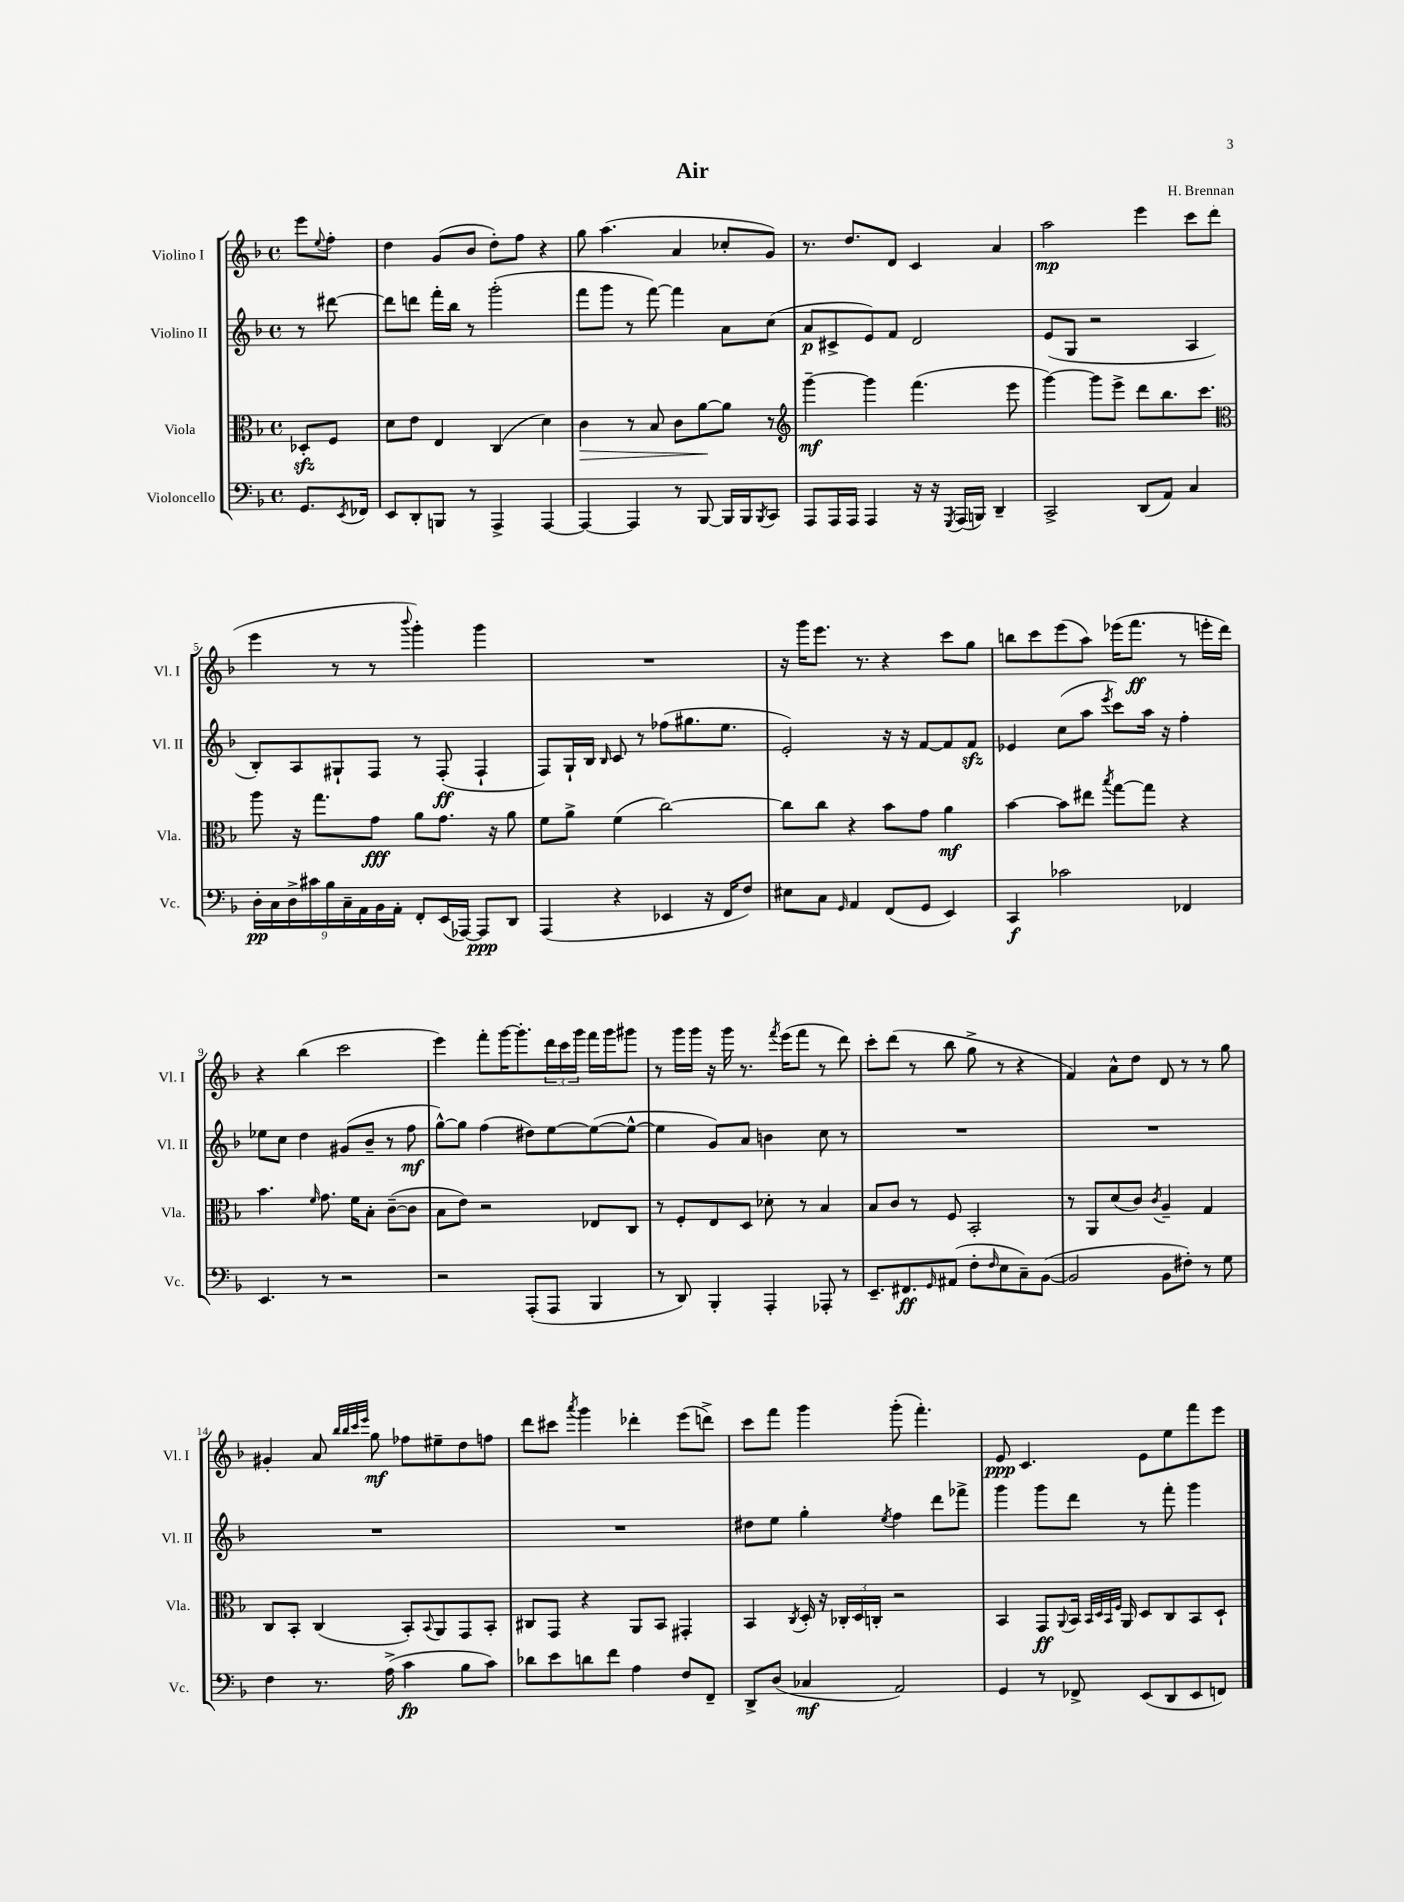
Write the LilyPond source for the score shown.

\header { title = "Air" composer = "H. Brennan" }
<<
\new StaffGroup <<
\new Staff = "s0" \with { instrumentName = "Violino I" shortInstrumentName = "Vl. I" } {
    \clef treble \key f \major \defaultTimeSignature \time 4/4 \partial 4
    e'''8 \appoggiatura { e''8 } f''8-. |
    d''4 g'8( bes'8 d''8-.) f''8 r4 |
    g''8 a''4.( a'4 ces''8-. g'8) |
    r8. d''8. d'8 c'4 a'4 |
    a''2\mp e'''4 c'''8 d'''8( |
    e'''4 r8 r8 \appoggiatura { bes'''8 } g'''4-.) g'''4 |
    R1 |
    r16 g'''16 e'''8. r8. r4 c'''8 g''8 |
    b''8 c'''8 e'''8( a''8) ees'''16( f'''8.\ff r8 e'''16-. d'''16) |
    r4 bes''4( c'''2 |
    e'''4) f'''8-. g'''16~ g'''8.-. \tuplet 3/2 { d'''16 c'''16 g'''16 } f'''16 g'''16 gis'''8 |
    r8 g'''16 g'''16 r16 g'''16 r8. \acciaccatura { f'''8 } e'''16( f'''8 r8 d'''8) |
    c'''8-. d'''8( r8 bes''8 g''8-> r8 r4 |
    f'4) a'8-^ d''8 d'8 r8 r8 g''8 |
    gis'4-. a'8 \grace { bes''32 bes''32 c'''32 e'''32 } g''8\mf fes''8 eis''8-- d''8 f''8 |
    d'''8 cis'''8 \acciaccatura { a'''8 } g'''4 des'''4-. e'''8( d'''8->) |
    c'''8 f'''8 g'''4 g'''8-.( f'''4.-.) |
    e'8\ppp c'4. e'8 e''8 f'''8 e'''8 \bar "|." |
}
\new Staff = "s1" \with { instrumentName = "Violino II" shortInstrumentName = "Vl. II" } {
    \clef treble \key f \major \defaultTimeSignature \time 4/4 \partial 4
    r8 dis'''8~ |
    dis'''8 d'''8 f'''16-. bes''16 r8 g'''2-.( |
    f'''8 g'''8 r8 f'''8~) f'''4 a'8 c''8( |
    a'8\p cis'8-> e'8) f'8 d'2 |
    e'8( g8 r2 a4 |
    bes8-.) a8 gis8-! f8 r8 f8-.\ff( f4-! |
    f8) g16-! bes16 \grace { bes16 } c'8 r8 fes''8( gis''8. e''8. |
    e'2-.) r16 r16 f'8~ f'8 f'8\sfz |
    ees'4 c''8( a''8 \acciaccatura { e'''8 } c'''8) a''16 r16 f''4-. |
    ees''8 c''8 d''4 gis'8( bes'8-- r8 f''8\mf |
    g''8~-^) g''8 f''4( dis''8) e''8~ e''8~( e''8~-^ |
    e''4 g'8) a'8 b'4 c''8 r8 |
    R1 |
    R1 |
    R1 |
    R1 |
    dis''8 e''8 g''4-. \acciaccatura { e''8 } f''4 d'''8 fes'''8-> |
    g'''4 g'''8 d'''8 r8 f'''8-. g'''4 \bar "|." |
}
\new Staff = "s2" \with { instrumentName = "Viola" shortInstrumentName = "Vla." } {
    \clef alto \key f \major \defaultTimeSignature \time 4/4 \partial 4
    des8-.\sfz f8 |
    d'8 e'8 e4 c4( d'4) |
    c'4\> r8 bes8 c'8 a'8~\! a'8 r8 |
    \clef treble g'''4~--\mf g'''4 f'''4.( e'''8 |
    g'''4~) g'''8 e'''8-> d'''8 bes''8. c'''8. |
    \clef alto a''8 r16 g''8. g'8\fff a'8 g'8. r16 a'8 |
    f'8 a'8-> f'4( c''2~) |
    c''8 c''8 r4 bes'8 g'8 a'4\mf |
    bes'4~ bes'8 eis''8 \acciaccatura { bes''8 } g''8~ g''8 r4 |
    bes'4. \grace { f'16 } g'8. f'16 bes8-. c'8~--( c'8 |
    bes8 e'8) r2 ees8 c8 |
    r8 f8-. e8 d8 des'8-. r8 bes4 |
    bes8 c'8 r8 f8 bes,2-. |
    r8 a,8 d'8( c'8) \acciaccatura { c'8 } a4-- g4 |
    c8 bes,8-. c4( bes,8-.) \appoggiatura { bes,8 } a,8 g,8 bes,8-. |
    cis8 g,8 r4 a,8 bes,8 gis,4-. |
    bes,4 \acciaccatura { c8 } d16-. r16 \tuplet 3/2 { ces16-. d16 c16-. } r2 |
    bes,4 g,8\ff \appoggiatura { a,8 } bes,16 \grace { bes,32 d32 bes,32 f32 } a,16 d8 c8 bes,8 d8-! \bar "|." |
}
\new Staff = "s3" \with { instrumentName = "Violoncello" shortInstrumentName = "Vc." } {
    \clef bass \key f \major \defaultTimeSignature \time 4/4 \partial 4
    g,8. \acciaccatura { e,8 } fes,16 |
    e,8 d,8-. b,,8 r8 a,,4-> a,,4~ |
    a,,4~ a,,4 r8 bes,,8~ bes,,16 bes,,16 \acciaccatura { bes,,8 } c,8 |
    a,,8 a,,16 a,,16 a,,4 r16 r16 \acciaccatura { g,,8 } a,,16( b,,16) d,4-- |
    c,2-> d,8( a,8) c4 |
    \tuplet 9/8 { d16-.\pp c16 d16-> cis'16 bes16 c16-- a,16 bes,16 a,16-. } f,8-. e,16( aes,,16~) aes,,8\ppp d,8 |
    a,,4( r4 ees,4 r16 f,16 f8) |
    eis8 c8 \grace { g,16 } a,4 f,8( g,8 e,4) |
    c,4\f ces'2 fes,4 |
    e,4. r8 r2 |
    r2 a,,8-.( a,,8 bes,,4 |
    r8 d,8) bes,,4-. a,,4-. aes,,8-. r8 |
    e,8.-- fis,8.\ff \grace { g,16 } ais,8( f8-. \grace { f16 } e8 c8--) bes,8~( |
    bes,2 bes,8 fis8-.) r8 g8 |
    f4 r8. a16->( c'4\fp bes8 c'8) |
    des'8 e'8 d'8 f'8 a4 f8 f,8-- |
    d,8-> d8( ces4\mf a,2) |
    g,4 r8 fes,8-> e,8( d,8 e,8 f,8) \bar "|." |
}
>>
>>
